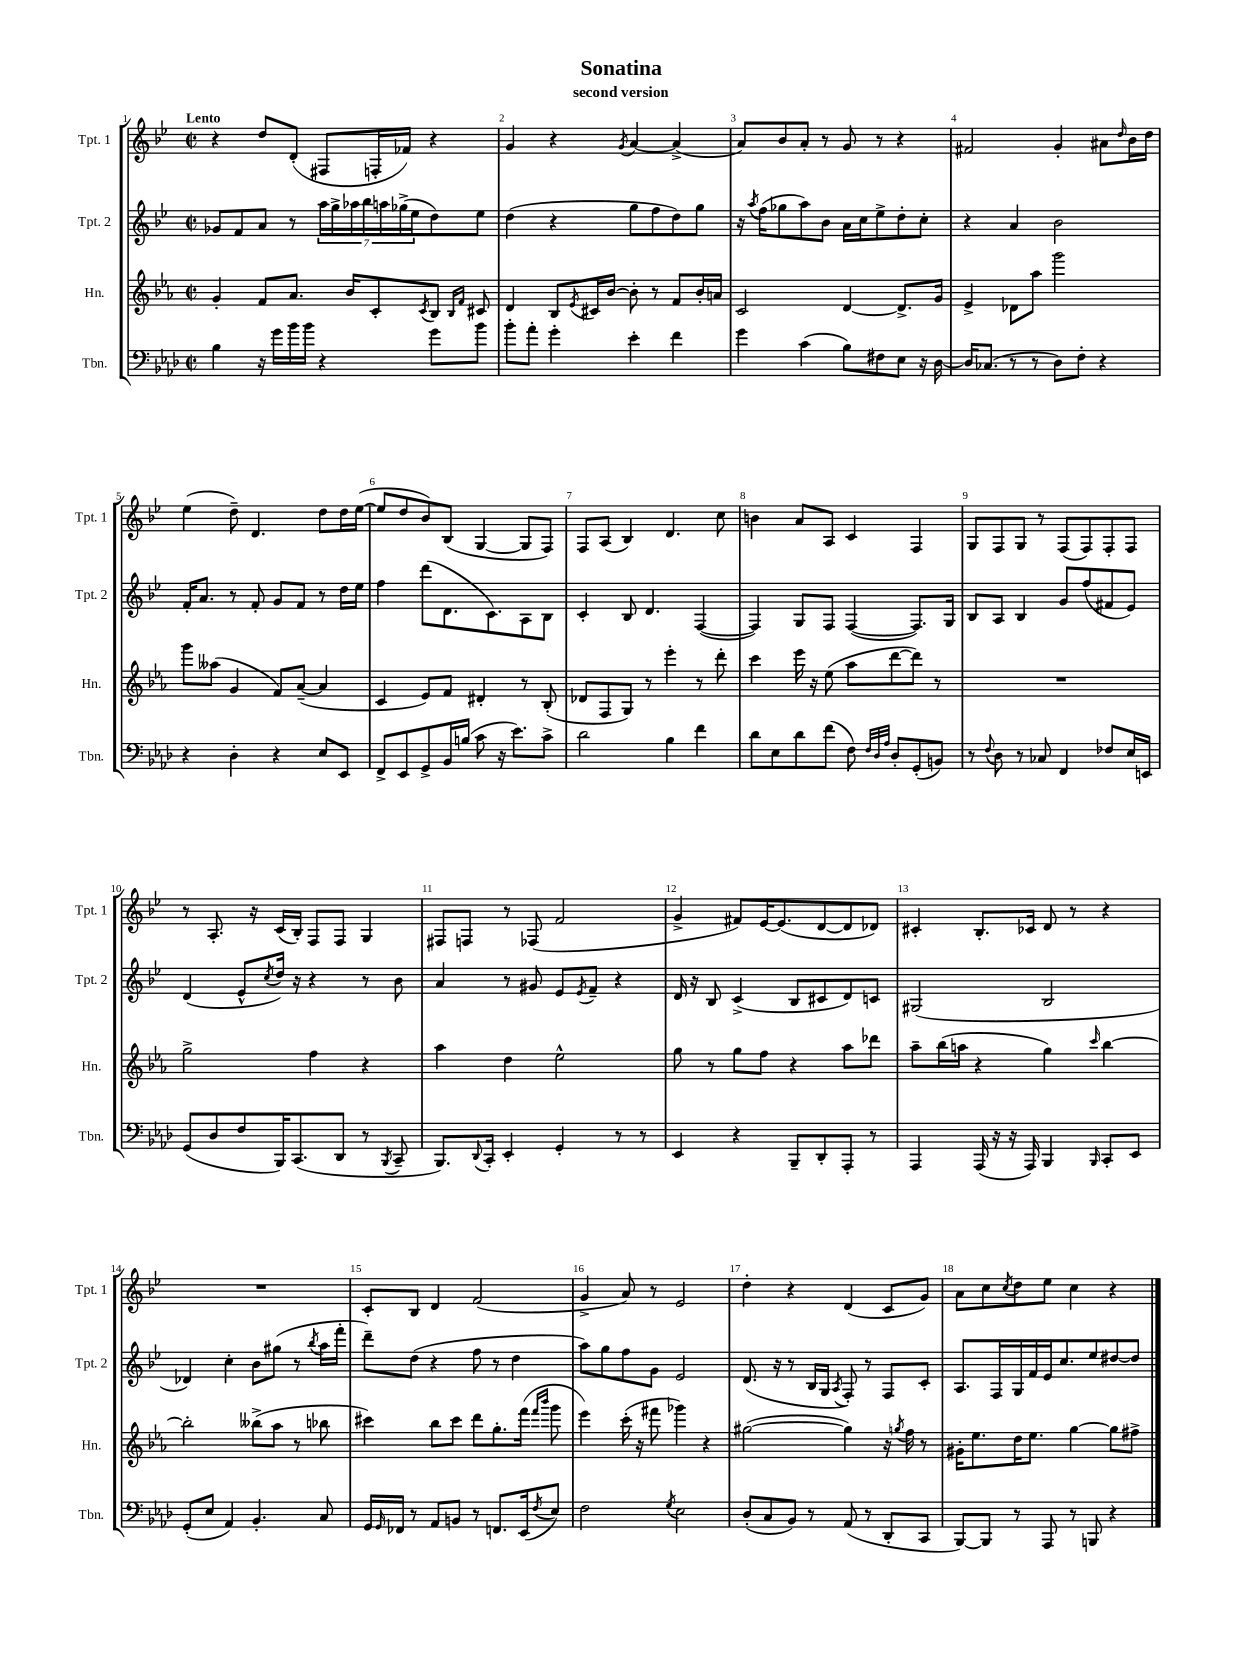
\header { title = "Sonatina" subtitle = "second version" }
<<
\new StaffGroup <<
\new Staff = "s0" \with { instrumentName = "Tpt. 1" shortInstrumentName = "Tpt. 1" } {
    \clef treble \key bes \major \defaultTimeSignature \time 2/2 \tempo "Lento"
    r4 d''8 d'8-.( fis8 f16-. fes'16) r4 |
    g'4 r4 \acciaccatura { g'8 } a'4~ a'4->( |
    a'8) bes'8 a'8-. r8 g'8 r8 r4 |
    fis'2 g'4-. ais'8 \grace { d''16 } bes'16 d''16 |
    ees''4( d''8--) d'4. d''8 d''16 ees''16~( |
    ees''8 d''8 bes'8) bes8( g4~ g8 f8) |
    f8 a8( bes4) d'4. c''8 |
    b'4 a'8 a8 c'4 f4 |
    g8 f8 g8 r8 f8( f8) f8-. f8 |
    r8 a8.-. r16 c'16( bes16-.) f8 f8 g4 |
    fis8 f8 r8 fes8( f'2 |
    g'4-> fis'8) ees'16~ ees'8.( d'8~ d'8 des'8) |
    cis'4-. bes8.-. ces'16 d'8 r8 r4 |
    R1 |
    c'8-. bes8 d'4 f'2( |
    g'4-> a'8) r8 ees'2 |
    d''4-. r4 d'4( c'8 g'8) |
    a'8 c''8 \acciaccatura { c''8 } d''8 ees''8 c''4 r4 \bar "|." |
}
\new Staff = "s1" \with { instrumentName = "Tpt. 2" shortInstrumentName = "Tpt. 2" } {
    \clef treble \key bes \major \defaultTimeSignature \time 2/2
    ges'8 f'8 a'8 r8 \tuplet 7/4 { a''16 g''16-> aes''16 bes''16 a''16 ges''16->( ees''16 } d''8) ees''8 |
    d''4( r4 g''8 f''8 d''8) g''8 |
    r16 \acciaccatura { a''8 } f''16( ges''8 a''8) bes'8 a'16 c''16 ees''8-> d''8-. c''8-. |
    r4 a'4 bes'2 |
    f'16-. a'8. r8 f'8-. g'8 f'8 r8 d''16 ees''16 |
    f''4 d'''8( d'8. c'8.) a8 bes8 |
    c'4-. bes8 d'4. f4~( |
    f4) g8 f8 f4~( f8.) g16 |
    bes8 a8 bes4 g'8 f''8( fis'8 ees'8) |
    d'4( ees'8-^ \acciaccatura { c''8 } d''16) r16 r4 r8 bes'8 |
    a'4 r8 gis'8 ees'8 \acciaccatura { ees'8 } f'8-- r4 |
    d'16 r16 bes8 c'4->( bes8 cis'8 d'8) c'8 |
    gis2( bes2 |
    des'4) c''4-. bes'8 gis''8( r8 \acciaccatura { bes''8 } a''16 f'''16-. |
    d'''8--) d''8( r4 f''8 r8 d''4 |
    a''8) g''8 f''8 g'8 ees'2 |
    d'8.( r16 r8 bes16 g16 \acciaccatura { a8 } f8-.) r8 f8 c'8-. |
    a8. f16 g16 f'16 ees'16 c''8. ees''8 dis''8~ dis''8 \bar "|." |
}
\new Staff = "s2" \with { instrumentName = "Hn." shortInstrumentName = "Hn." } {
    \clef treble \key ees \major \defaultTimeSignature \time 2/2
    g'4-. f'8 aes'8. bes'16 c'8-. \acciaccatura { c'8 } bes8 \grace { bes16 f'16 } cis'8 |
    d'4 bes8 \acciaccatura { ees'8 } cis'16 bes'16~ bes'8-. r8 f'8 bes'16-. a'16 |
    c'2 d'4~ d'8.-> g'16 |
    ees'4-> des'8 aes''8 g'''2 |
    g'''8 aeses''8( g'4 f'8) aes'8~--( aes'4 |
    c'4 ees'8) f'8 dis'4-. r8 bes8-.( |
    des'8 f8 g8) r8 ees'''4-. r8 d'''8-. |
    c'''4 ees'''16 r16 ees''8( aes''8 d'''8~ d'''8) r8 |
    R1 |
    g''2-> f''4 r4 |
    aes''4 d''4 ees''2-^ |
    g''8 r8 g''8 f''8 r4 aes''8 des'''8 |
    aes''8-- bes''16( a''16 r4 g''4) \grace { c'''16 } bes''4~ |
    bes''2-. beses''8->( aes''8 r8 bes''8 |
    cis'''4) bes''8 cis'''8 d'''8 g''8.-. f'''16( \grace { f'''16 bes'''16 } g'''8 |
    ees'''4) c'''16-.( r16 fis'''8 ges'''4) r4 |
    gis''2~( gis''4) r16 \acciaccatura { g''8 } f''16 r8 |
    gis'16-. ees''8. d''16 ees''8. g''4~ g''8 fis''8-> \bar "|." |
}
\new Staff = "s3" \with { instrumentName = "Tbn." shortInstrumentName = "Tbn." } {
    \clef bass \key aes \major \defaultTimeSignature \time 2/2
    bes4 r16 g'16 bes'16 bes'16 r4 g'8 bes'8 |
    bes'8-. aes'8-. g'4-. ees'4-. f'4 |
    g'4 c'4( bes8) fis8 ees8 r16 des16~ |
    des16 ces8.( r8 r8 des8) f8-. r4 |
    r4 des4-. r4 ees8 ees,8 |
    f,8-> ees,8 g,8-> bes,16 b16( c'8 r16 ees'8.) c'8-> |
    des'2 bes4 f'4 |
    des'8 ees8 des'8 f'8( f8) \grace { f32 des32 aes32 } des8-. g,8-.( b,8) |
    r8 \appoggiatura { f8 } des8 r8 ces8 f,4 fes8 ees16 e,16 |
    g,8( des8 f8 bes,,16) c,8.( des,8 r8 \acciaccatura { bes,,8 } c,8-- |
    bes,,8.) \appoggiatura { des,8 } c,16-. ees,4-. g,4-. r8 r8 |
    ees,4 r4 bes,,8-- des,8-. aes,,8-. r8 |
    aes,,4 aes,,16( r16 r16 aes,,16) bes,,4 \grace { bes,,16 } c,8-. ees,8 |
    g,8-.( ees8 aes,4) bes,4.-. c8 |
    g,16 \grace { g,16 } fes,16 r8 aes,8 b,8 r8 f,8. ees,16( \acciaccatura { f8 } ees8) |
    f2 \acciaccatura { g8 } ees2 |
    des8-.( c8 bes,8) r8 aes,8( r8 des,8-. c,8 |
    bes,,8~) bes,,8 r8 aes,,8 r8 b,,8 r4 \bar "|." |
}
>>
>>
\layout { \context { \Score \override BarNumber.break-visibility = ##(#f #t #t) barNumberVisibility = #all-bar-numbers-visible } }
